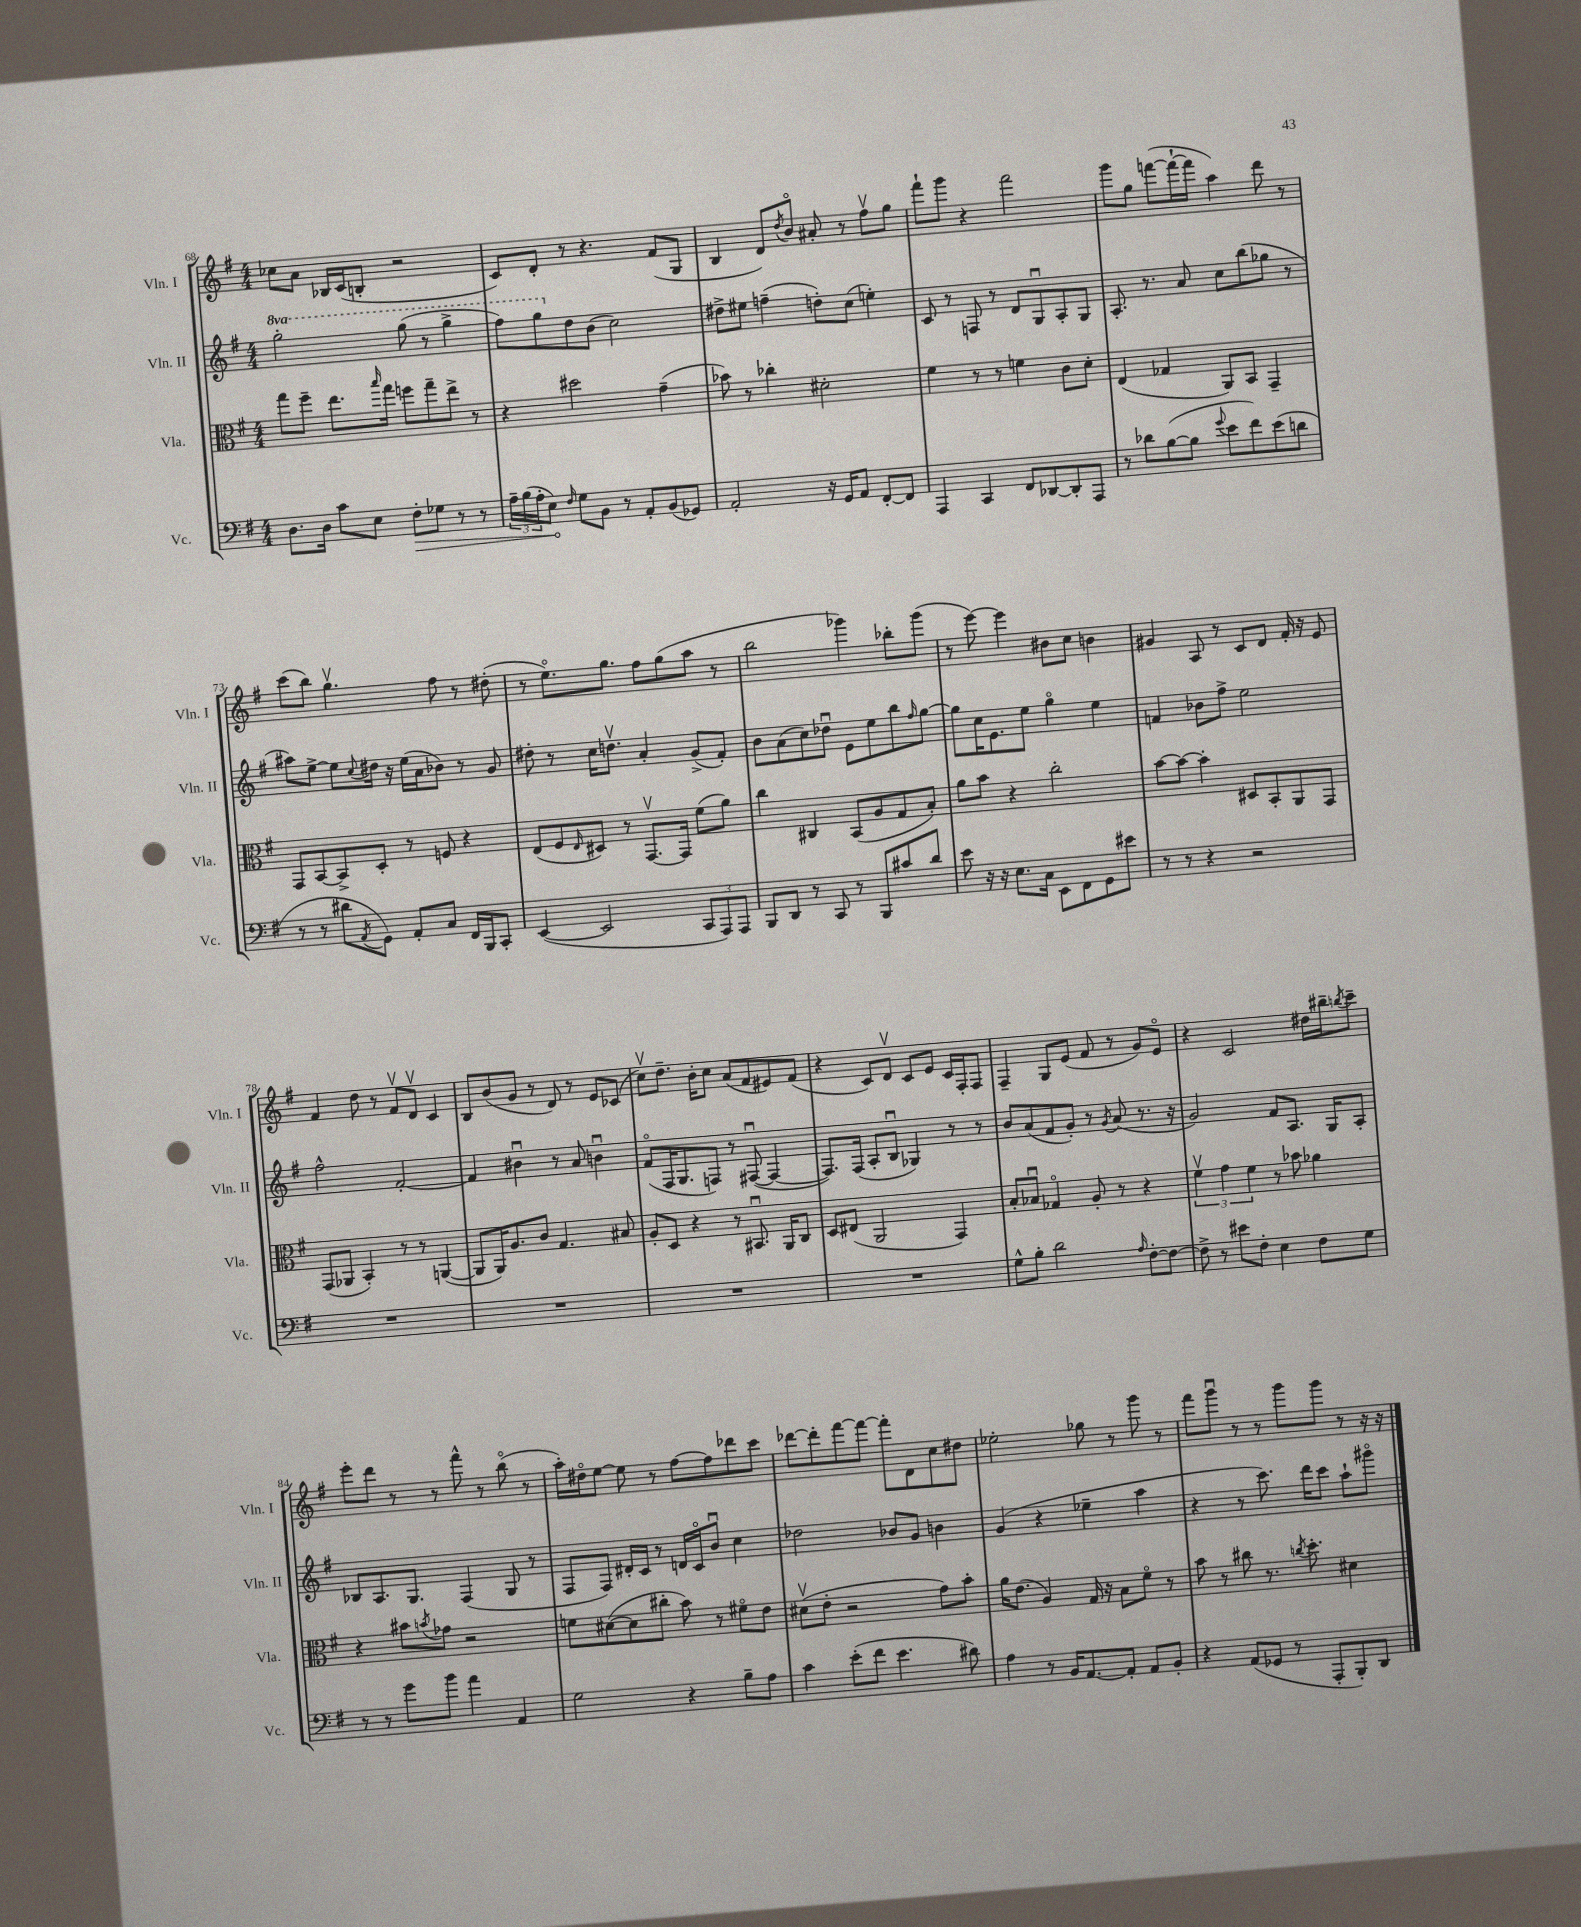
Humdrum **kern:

**kern	**dynam	**kern	**kern	**kern
*part4	*part4	*part3	*part2	*part1
*staff4	*staff4	*staff3	*staff2	*staff1
*I"Vc.	*	*I"Vla.	*I"Vln. II	*I"Vln. I
*I'Vc.	*	*I'Vla.	*I'Vln. II	*I'Vln. I
*clefF4	*	*clefC3	*clefG2	*clefG2
*k[f#]	*	*k[f#]	*k[f#]	*k[f#]
*M4/4	*	*M4/4	*M4/4	*M4/4
*	*	*	*8va	*
=68	=68	=68	=68	=68
8.D\L	.	8gg\L	2ggg'\	8cc-X\L
.	.	8ff#~\J	.	8a\J
16D\Jk	.	.	.	.
8c\L	.	8.ee\L	.	16B-X/LL
.	.	.	.	(16c/J
8E\J	.	.	.	8Bn'/J
.	.	16qqbb/	.	.
.	.	16gg\Jk	.	.
!	!LO:HP:b	!	!	!
8F#'\L	>	8ffn\L	(8ggg\	2r
8G-X\J	.	8gg~\	8r	.
8r	.	8ee^\J	4ggg^\	.
8r	.	8r	.	.
=69	=69	=69	=69	=69
24A~\LL	.	4r	8fff#\L)	8c/L)
(24B\	.	.	.	.
24A'\J	.	.	.	.
8E\J)	.	.	8ggg\	8d'/J
16qqF#/	.	.	.	.
*	*	*	*X8va	*
8G\L	]	2dd#X\	8dd\	8r
8BB\J	.	.	(8b\J	4.r
8r	.	.	2cc\)	.
8AA'/L	.	.	.	.
(8BB/	.	(4g~\	.	(8f#/L
8GG-X/J)	.	.	.	8G/J
=70	=70	=70	=70	=70
2AA'/	.	8b-X\)	8dd#X^\L	4B/
.	.	8r	8ee#X\J	.
.	.	4cc-X'\	(4ffn~\	8d/L)
.	.	.	.	8qdd/
.	.	.	.	8b/J
16r	.	2d#X'\	8ddn'\L)	8a#X'/
16GG/KL	.	.	.	.
8AA/J	.	.	(8cc\J	8r
[8FF#'/L	.	.	4een'\)	8ff#v\L
8FF#/J]	.	.	.	8gg\J
=71	=71	=71	=71	=71
4AAA/	.	4f#\	8c/	8fff#`\L
.	.	.	8r	8ggg\J
4CC/	.	8r	8Fn/	4r
.	.	8r	8r	.
8FF#/L	.	4fn\	8d/L	2fff#\
[8DD-X/	.	.	8Gu/	.
8DD-'/]	.	8c\L	8A'/	.
8AAA/J	.	8d'\J	8G/J	.
=72	=72	=72	=72	=72
8r	.	(4E/	8.A'/	8ggg\L
8d-X\L	.	.	.	8gg\J
.	.	.	8.r	.
([8B\	.	4G-X/	.	([8fffn\L
8B\J]	.	.	8a/	16fff`\L_
.	.	.	.	16fff\JJ]
8qqg/	.	.	.	.
8e\L	.	8AA/L)	8cc\L	4aa\)
8f#\)	.	8BB/J	(8bb\	.
(8e\	.	4GG~/	8gg-X\J	8ddd\
8dn\J	.	.	8r	8r
!!LO:LB:g=z
=73	=73	=73	=73	=73
8r	.	8GG/L	8aa#X\L)	(8ccc\L
8r	.	[8BB/	[8ee^\J	8bb\J)
8d#X\L	.	8BB^/]	8ee\L]	4.ggv\
8qAA/	.	.	8qqcc/	.
8GG\J)	.	8D'/J	16dd#X\Jk	.
.	.	.	16r	.
8AA'/L	.	8r	(16ee\LL	.
.	.	.	16a\J	.
8C/J	.	8Fn/	8b-X\J)	8ff#\
16FF#/LL	.	4r	8r	8r
16BBB/J	.	.	.	.
8CC'/J	.	.	8g/	(8dd#X'\
=74	=74	=74	=74	=74
([4EE/	.	(8E/L	8dd#X'\	8r
.	.	8F#/	8r	8.ee\L)
.	.	16qqE/	.	.
2EE/]	.	8D#X/J)	16cc\KL	.
.	.	.	8.ddnv\J	8.gg\J
.	.	8r	.	.
.	.	[8.GGv/L	4a'/	8ff#\L
.	.	.	.	(8gg\
.	.	16GG/Jk]	.	.
12CC/L	.	(8f#\L	(8g^/L	8aa\J
12AAA/)	.	.	.	.
.	.	8a\J)	8f#'/J)	8r
12AAA/J	.	.	.	.
=75	=75	=75	=75	=75
8BBB/L	.	4cc\	8b\L	2bb\
8DD/J	.	.	(8a\	.
8r	.	4C#X/	8cc\)	.
8CC/	.	.	8dd-Xu\J	.
8r	.	(8BB/L	8e\L	4ggg-X\)
8BBB/L	.	8A/	8ee\	.
8c#X/	.	8G/	8bb\	8bb-X'\L
.	.	.	16qqff#/	.
8d/J	.	8B'/J)	[8gg\J	(8ggg-\J
=76	=76	=76	=76	=76
8e\	.	8a\L	8gg\L]	8r
16r	.	8b\J	16cc\K	[8eee\)
16r	.	.	8.e\	.
8.E\L	.	4r	.	4eee\]
.	.	.	8ee\J	.
16C\Jk	.	.	.	.
8EE\L	.	2cc'\	4gg\	8b#X\L
8FF#\	.	.	.	8cc\J
8GG\	.	.	4ee\	4bn\
8e#X\J	.	.	.	.
=77	=77	=77	=77	=77
8r	.	[8b\L	4fn/	4g#X/
8r	.	8b\J_	.	.
4r	.	4b'\]	8b-X\L	8A/
.	.	.	8ff#^\J	8r
2r	.	8D#X/L	2ee\	8c/L
.	.	8BB'/	.	8d/J
.	.	8AA/	.	16f#'/
.	.	.	.	16r
.	.	8GG/J	.	8e/
!!LO:LB:g=z
=78	=78	=78	=78	=78
1r	.	(8GG/L	2ff#^^\	4f#/
.	.	8AA-X/J	.	.
.	.	4BB'/)	.	8dd\
.	.	.	.	8r
.	.	8r	[2f#'/	8f#v/L
.	.	8r	.	8dv/J
.	.	([4AAn/	.	4c/
=79	=79	=79	=79	=79
1r	.	8AA/L]	4f#/]	8B/L
.	.	16AA/K)	.	(8b/
.	.	8.A/	.	.
.	.	.	4b#Xu\	8g/J
.	.	8c/J	.	8r
.	.	4.G/	8r	8d/)
.	.	.	8a/	8r
.	.	.	4bnu\	8e/L
.	.	8B#X/	.	(8c-X/J
=80	=80	=80	=80	=80
1r	.	8A'/L	(8f#/L	8ccv\L)
.	.	8D/J	16F#/K	8.dd~\J
.	.	.	8.G/	.
.	.	4r	.	.
.	.	.	.	16b'\KL
.	.	.	8Fn/J)	8cc\J
.	.	8r	8r	(8a/L
.	.	8.BB#Xu/	([8F#Xu/	8f#/
.	.	.	4F#/_	8e#X/)
.	.	16AA/KL	.	.
.	.	8C/J	.	(8f#/J
=81	=81	=81	=81	=81
1r	.	8D/L	8.F#/L])	4r
.	.	(8E#X/J	.	.
.	.	.	(16F#/Jk	.
.	.	2AA/	8A'/L	8c/L)
.	.	.	8Bu/J	8dv/J
.	.	.	4G-X/)	8c/L
.	.	.	.	8e/J
.	.	4GG/)	8r	16c/LL
.	.	.	.	16F#'/J
.	.	.	8r	8F#/J
=82	=82	=82	=82	=82
8G^^\L	.	8B'/L	8b/L	4F#~/
8B'\J	.	8B-Xu/J	(8a/	.
2d\	.	4G-X/	8f#/	8G/L
.	.	.	8g'/J)	(8e/J
.	.	8A'/	8r	8f#/
.	.	.	8qg/	.
.	.	8r	(8a/	8r
16qqA/	.	.	.	.
[8F#'\L	.	4r	8.r	8g/L)
8F#\J_	.	.	.	8e/J
.	.	.	16r	.
=83	=83	=83	=83	=83
8F#^\]	.	6f#v\	2g/)	4r
8r	.	.	.	.
.	.	6g\	.	.
8e#X\L	.	.	.	2c/
.	.	6f#\	.	.
8F#'\J	.	.	.	.
4E\	.	8r	8f#/L	.
.	.	8b-X\	8.A/J	.
8F#\L	.	4a-X\	.	16dd#X\LL
.	.	.	16G/KL	16bb#X~\J
.	.	.	.	8qbbn/
8G\J	.	.	8A'/J	8ccc~\J
!!LO:LB:g=z
=84	=84	=84	=84	=84
8r	.	4r	8B-X/L	8eee'\L
8r	.	.	8.A/	8ddd\J
8g\L	.	8b#X\L	.	8r
.	.	.	8.G/J	.
.	.	8qbn/	.	.
8b\J	.	8g-X\J	.	8r
4a\	.	2r	(4F#/	8fff#^^\
.	.	.	.	8r
4AA/	.	.	8G/	(8bb\
.	.	.	8r	8r
=85	=85	=85	=85	=85
2G\	.	8fn\L	8F#/L	16aa'\LL)
.	.	.	.	16dd#X\J
.	.	([8d#X\	8F#/J)	[8ee\J
.	.	8d#\]	16d#X'/LL	8ee\]
.	.	.	16c/JJ	.
.	.	8cc#X'\J	8r	8r
4r	.	8b\)	16dn/LL	[8ff#\L
.	.	.	16c/J	.
.	.	8r	8bu/J	8ff#\]
8B~\L	.	8f#X\L	4cc\	8ddd-X\
8A\J	.	8e\J	.	8ccc\J
=86	=86	=86	=86	=86
4c\	.	(8d#Xv\L	2dd-X\	[8ddd-X\L
.	.	8e'\J	.	8ddd-'\]
(8e'\L	.	2r	.	[8fff#\
8f#\J	.	.	.	8fff#\J_
4.e\	.	.	8b-X/L	8fff#'\L]
.	.	.	8g/J	8d\
.	.	8g\L)	4bn\	8cc\
8d#X\)	.	8b'\J	.	8dd#X\J
=87	=87	=87	=87	=87
4A\	.	16a\KL	(4g/	2ee-X'\
.	.	(8.e\J	.	.
8r	.	4A/)	4r	.
16BB/KL	.	.	.	.
[8.AA/	.	.	.	.
.	.	16G/	4ee-X~\	8gg-X\
.	.	16r	.	.
8AA'/J]	.	8B\L	.	8r
8AA/L	.	8f#\J	4aa\	8ggg\
8BB'/J	.	8r	.	8r
=88	=88	=88	=88	=88
4r	.	8b\	4r	8fff#\L
.	.	8r	.	8gggu\J
(8AA/L	.	8cc#X\	8r	8r
8GG-X/J	.	8.r	8.ccc\)	8r
8r	.	.	.	8ggg\L
.	.	8qccn/	.	.
.	.	8.dd'\	16ddd\KL	.
8AAA'/L	.	.	8ccc\J	8ggg\J
8BBB'/)	.	4d#X\	8aa`\L	8r
8DD/J	.	.	8ggg#X\J	16r
.	.	.	.	16r
==	==	==	==	==
*-	*-	*-	*-	*-
